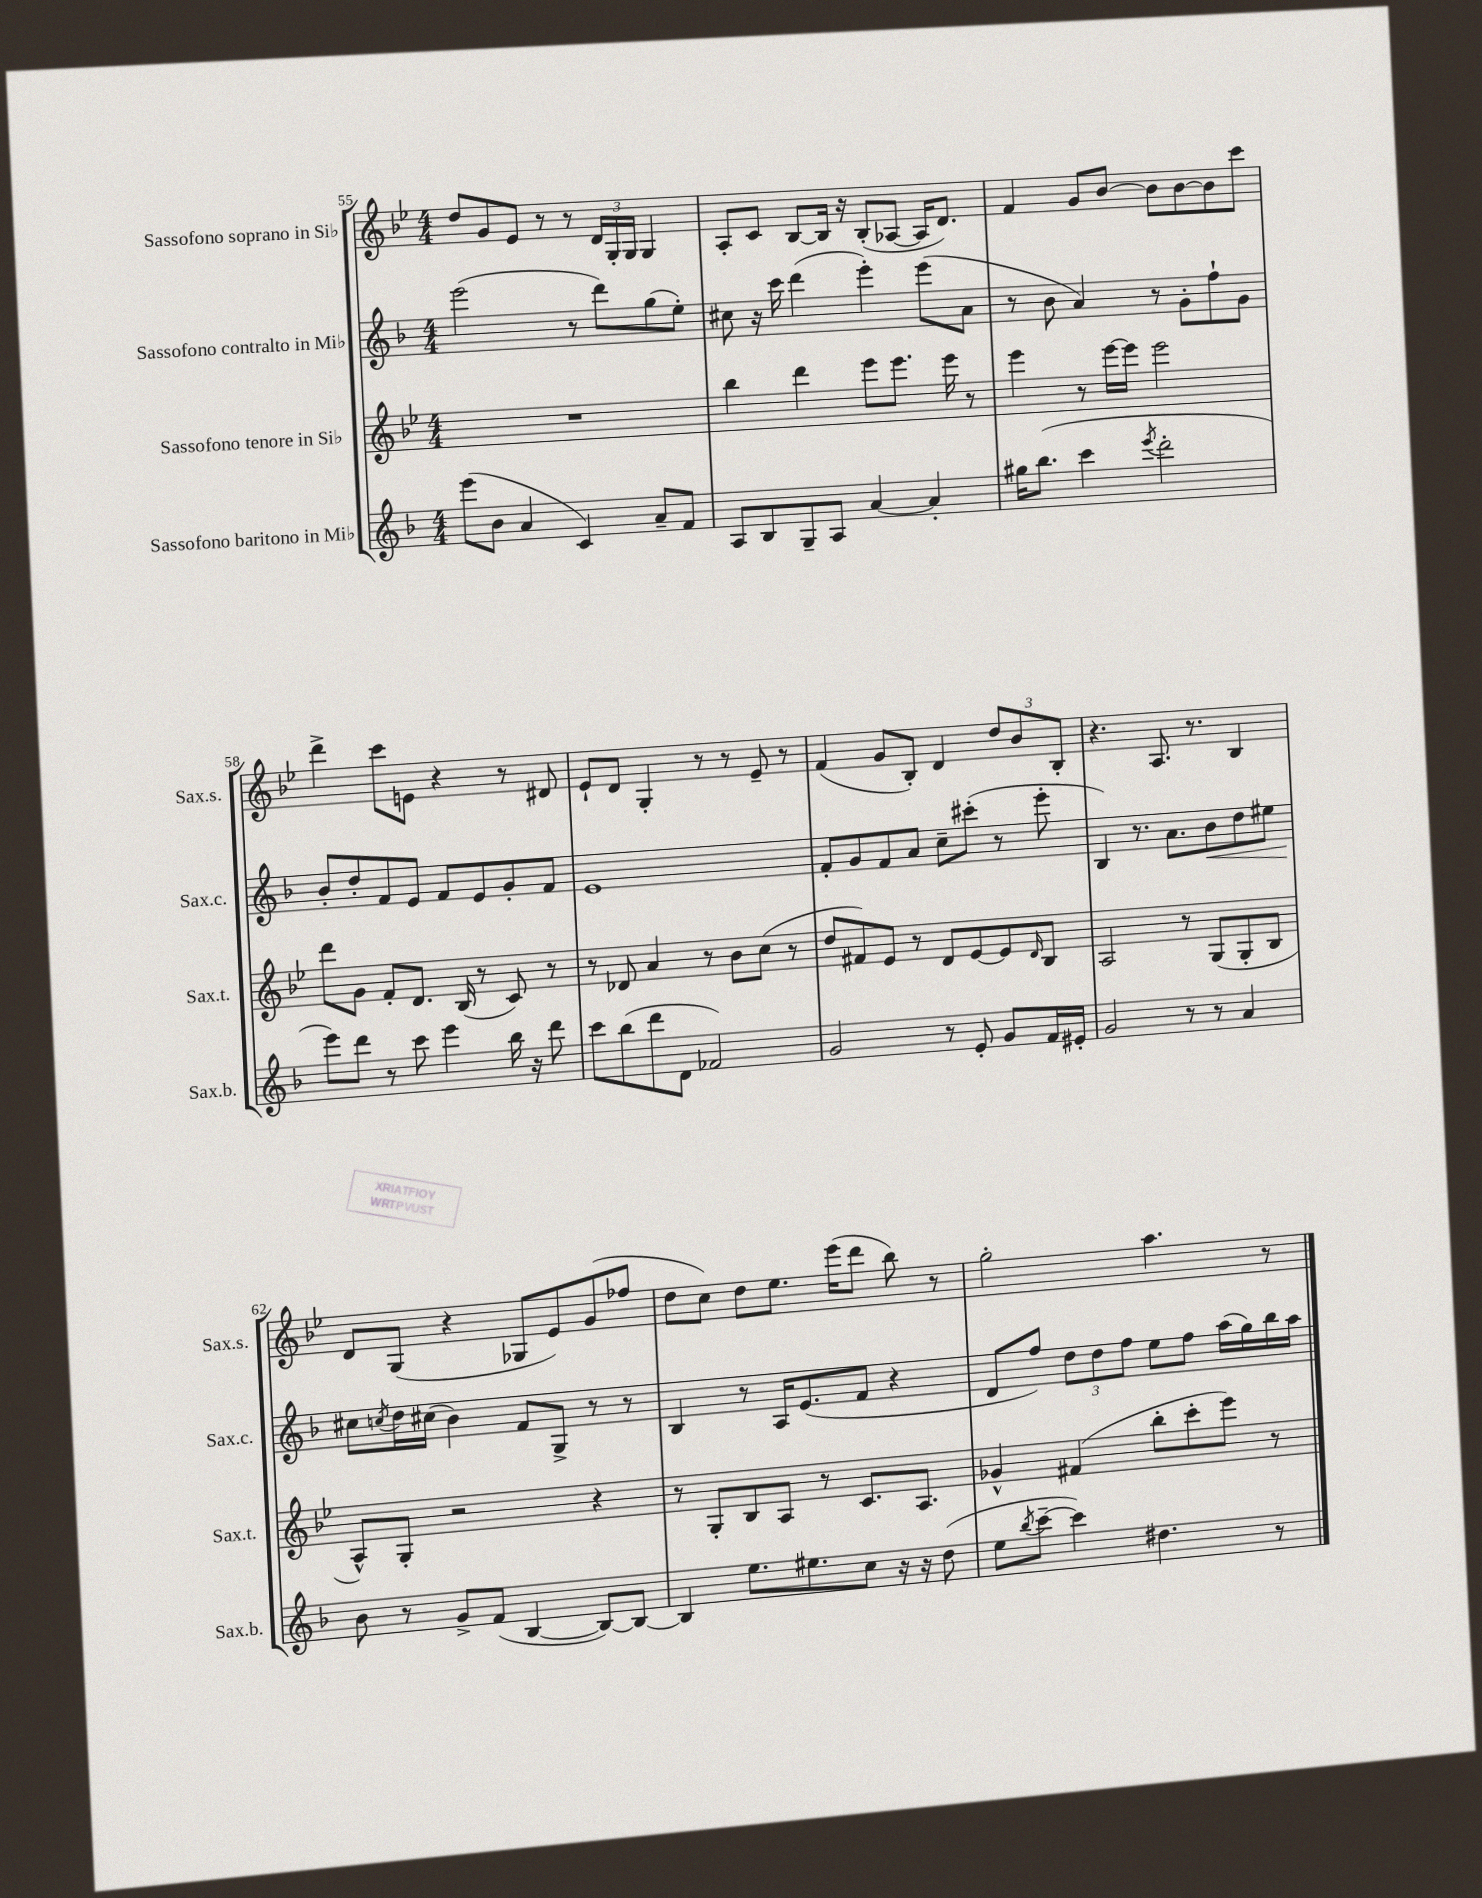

**kern	**kern	**kern	**kern
*staff4	*staff3	*staff2	*staff1
*clefG2	*clefG2	*clefG2	*clefG2
*k[b-]	*k[b-e-]	*k[b-]	*k[b-e-]
*M4/4	*M4/4	*M4/4	*M4/4
(8eee\L	1r	(2eee\	8dd/L
8b-\J	.	.	8g/
4a/	.	.	8e-/J
.	.	.	8r
4c/)	.	8r	8r
.	.	8ddd\L)	24d/LL
.	.	.	24G'/
.	.	.	24G/JJ
8a~/L	.	(8gg\	4G/
8f/J	.	8ee'\J)	.
=	=	=	=
8A/L	4bb-\	8cc#\	8A'/L
8B-/	.	16r	8c/J
.	.	16ccc\	.
8G~/	4ddd\	(4ddd\	[8B-/L
8A/J	.	.	16B-/]Jk
.	.	.	16r
[4a/	8eee-\L	4eee'\)	(8B-'/L
.	8.eee-\J	.	[8A-/J
4a'/]	.	(8eee\L	16A-/]LK
.	16eee-\	.	8.d/J)
.	8r	8a\J	.
=	=	=	=
16gg#\LK	4eee-\	8r	4f/
(8.bb-\J	.	.	.
.	.	8b-\	.
4ccc\	8r	4a/)	8g/L
.	[16eee-\LL	.	[8b-/J
.	16eee-\]JJ	.	.
8qeee/	.	.	.
2ddd'\	2eee-\	8r	8b-\]L
.	.	8g'\L	[8b-\
.	.	8ff`\	8b-\]
.	.	8g\J	8ccc\J
=	=	=	=
8eee\L)	8ddd\L	8b-'/L	4ddd^\
8ddd\J	8g\J	8dd'/	.
8r	8f'/L	8f/	8ccc\L
8ccc\	8.d/J	8e/J	8e\J
4eee\	.	8f/L	4r
.	(16B-/	.	.
.	8r	8e/	.
16bb-\	8c/)	8g'/	8r
16r	.	.	.
8ddd\	8r	8f/J	8d#/
=	=	=	=
8ccc\L	8r	1e	8e-`/L
(8bb-\	8d-/	.	8d/J
8ddd\	4a/	.	4G'/
8d\J	.	.	.
2f-/)	8r	.	8r
.	8b-\L	.	8r
.	(8cc\J	.	8e-~/
.	8r	.	8r
=	=	=	=
2g/	8dd/L	8f'/L	(4f/
.	8f#/)	8g/	.
.	8e-/J	8f/	8g/L
.	8r	8a/J	8B-'/J)
8r	8d/L	8cc~\L	4d/
8e'/	[8e-/	(8ccc#'\J	.
8g/L	8e-/]	8r	12dd/L
.	.	.	12b-/
.	16qqd/	.	.
16f/L	8B-/J	8eee'\	.
.	.	.	12B-'/J
16e#'/JJ	.	.	.
=	=	=	=
2g/	2A/	4B-/)	4.r
.	.	8.r	.
.	.	.	8.A/
.	.	8.a\L	.
8r	8r	.	.
.	.	.	8.r
8r	(8G/L	8b-\	.
4a/	8G'/	8dd\	4B-/
.	8B-/J	8ee#\J	.
=	=	=	=
8b-\	8A^^/L)	8cc#\L	8d/L
.	.	8qcc/	.
8r	8G'/J	16dd\L	(8G/J
.	.	(16cc#\JJ	.
8g^/L	2r	4b-\)	4r
(8f/J	.	.	.
[4B-/	.	8f/L	8G-/L
.	.	8G^/J	8e-/)
8B-/_L)	4r	8r	(8g/
8B-/_J	.	8r	8ff-/J
=	=	=	=
4B-/]	8r	4B-/	8dd\L
.	8G'/L	.	8cc\J)
8.ee\L	8B-/	8r	8dd\L
.	8A/J	16A/LK	8.ee-\J
8.ee#\	.	(8.e/	.
.	8r	.	.
.	.	.	(16eee-\LK
8cc\J	8.c/L	8f/J	8ddd\J
16r	.	4r	8bb-\)
16r	8.A/J	.	.
(8dd\	.	.	8r
=	=	=	=
8ee\L	4g-^^/	8d/L	2gg'\
8qbb-/	.	.	.
[8ccc~\J	.	8ff/J)	.
4ccc\])	(4f#/	12dd\L	.
.	.	12dd\	.
.	.	12ff\J	.
4.dd#\	8bb-'\L	8ee\L	4.aa\
.	8ccc'\	8ff\J	.
.	8eee-\J)	(16aa\LL	.
.	.	16gg\)	.
8r	8r	16bb-\	8r
.	.	16aa\JJ	.
==	==	==	==
*-	*-	*-	*-
